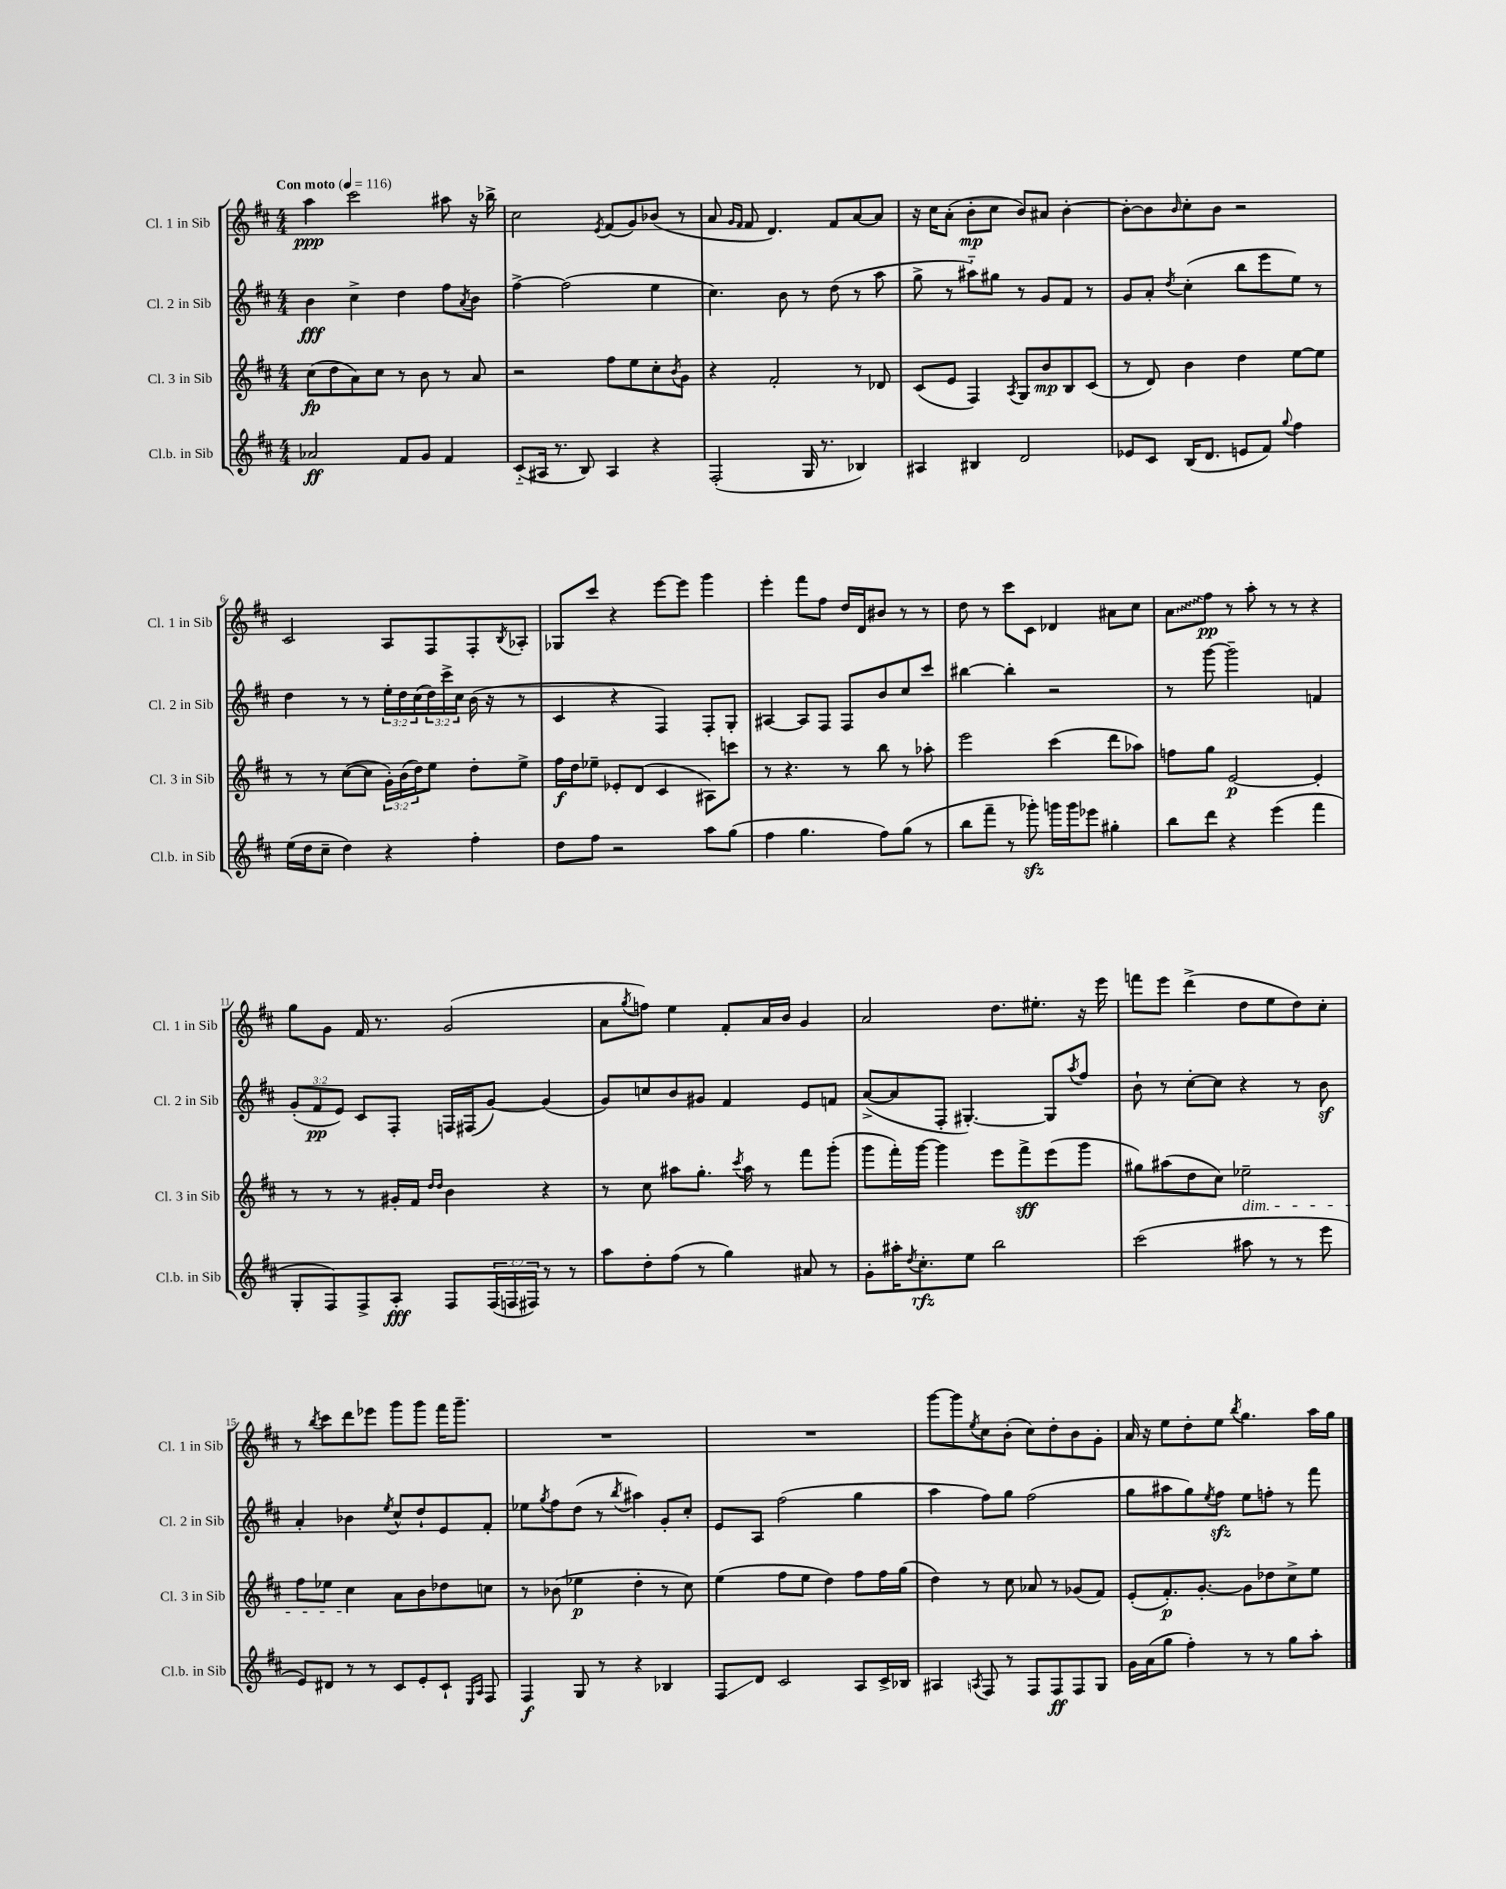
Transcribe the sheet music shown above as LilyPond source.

<<
\new StaffGroup <<
\new Staff = "s0" \with { instrumentName = "Cl. 1 in Sib" shortInstrumentName = "Cl. 1 in Sib" } {
    \clef treble \key d \major \numericTimeSignature \time 4/4 \tempo "Con moto" 4 = 116
    a''4\ppp cis'''2 ais''8 r16 bes''16-> |
    cis''2 \acciaccatura { e'8 } fis'8( g'8) bes'8( r8 |
    a'8 \grace { g'16 fis'16 } fis'8 d'4.) fis'8 a'8~ a'8 |
    r16 cis''16 a'8-.( b'8-.\mp cis''8 b'8) ais'8 b'4~-. |
    b'8~-. b'8 \grace { b'16 } cis''8-. b'8 r2 |
    cis'2 a8 fis8 fis8-. \acciaccatura { b8 } aes8-. |
    ges8 cis'''8 r4 e'''8~ e'''8 g'''4 |
    e'''4-. fis'''8 fis''8 d''16 d'16 bis'8 r8 r8 |
    d''8 r8 cis'''8 cis'8 des'4 ais'8 cis''8 |
    \once \override Glissando.style = #'zigzag a'8\glissando fis''8\pp r8 a''8-. r8 r8 r4 |
    g''8 g'8 fis'16 r8. g'2( |
    a'8 \acciaccatura { g''8 } f''8) e''4 fis'8-. a'16 b'16 g'4 |
    a'2 d''8. eis''8.-. r16 e'''16 |
    f'''8 e'''8 d'''4->( d''8 e''8 d''8) cis''8-. |
    r8 \acciaccatura { b''8 } cis'''8 d'''8 ees'''8 g'''8 g'''8 fis'''16 g'''8.-- |
    R1 |
    R1 |
    g'''8~ g'''8 \acciaccatura { e''8 } cis''8 b'8-.( cis''8) d''8-. b'8 g'8-. |
    a'16 r16 e''8 d''8-. e''8 \acciaccatura { b''8 } g''4. a''16 g''16 \bar "|." |
}
\new Staff = "s1" \with { instrumentName = "Cl. 2 in Sib" shortInstrumentName = "Cl. 2 in Sib" } {
    \clef treble \key d \major \numericTimeSignature \time 4/4 \override Staff.TupletNumber.text = #tuplet-number::calc-fraction-text
    b'4\fff cis''4-> d''4 fis''8 \acciaccatura { a'8 } b'8 |
    fis''4~-> fis''2( e''4 |
    cis''4.) b'8 r8 d''8( r8 a''8 |
    g''8-> r8 ais''8-_) gis''8 r8 g'8 fis'8 r8 |
    g'8 a'8-. \acciaccatura { d''8 } cis''4-.( b''8 e'''8 e''8) r8 |
    d''4 r8 r8 \tuplet 3/2 { e''16-. d''16 cis''16( } \tuplet 3/2 { d''16) cis'''16-> cis''16 } b'16( r16 r8 |
    cis'4 r4 fis4) fis8-. g8-. |
    ais4~ ais8 fis8 fis8 b'8 cis''8 cis'''8 |
    bis''4~ bis''4-. r2 |
    r8 g'''8~ g'''2-- f'4 |
    \tuplet 3/2 { g'8-.( fis'8\pp e'8) } cis'8 fis8-. f16 fis16( g'8~) g'4( |
    g'8) c''8 b'8 gis'8 fis'4 e'8 f'8 |
    a'8~->( a'8 fis8-. gis4.~-.) gis8 \acciaccatura { a''8 } fis''8 |
    b'8-! r8 cis''8~-. cis''8 r4 r8 b'8\sf |
    a'4-. bes'4 \acciaccatura { e''8 } cis''8-^ d''8-! e'8 fis'8-. |
    ees''8 \acciaccatura { g''8 } fis''8 d''8( r8 \acciaccatura { b''8 } ais''4) g'8-. cis''8-. |
    e'8 a8 fis''2( g''4 |
    a''4 fis''8) g''8 fis''2( |
    g''8 ais''8 g''8) \acciaccatura { e''8 } fis''8\sfz e''8 f''8-. r8 fis'''8 \bar "|." |
}
\new Staff = "s2" \with { instrumentName = "Cl. 3 in Sib" shortInstrumentName = "Cl. 3 in Sib" } {
    \clef treble \key d \major \numericTimeSignature \time 4/4 \override Staff.TupletNumber.text = #tuplet-number::calc-fraction-text
    cis''8\fp( d''8 a'8) cis''8 r8 b'8 r8 a'8 |
    r2 fis''8 e''8 cis''8-. \acciaccatura { b'8 } g'8 |
    r4 fis'2-. r8 des'8 |
    cis'8( e'8 fis4) \acciaccatura { a8 } g8 b'8\mp b8 cis'8( |
    r8 d'8) b'4 d''4 e''8~ e''8 |
    r8 r8 cis''8~( cis''8 \tuplet 3/2 { g'16-.) b'16( d''16) } e''8 d''8-. e''8-> |
    fis''16\f d''16 ees''8-- ees'8-. d'8( cis'4 ais8) c'''8 |
    r8 r4. r8 b''8 r8 aes''8-. |
    e'''2 cis'''4( d'''8 aes''8) |
    f''8 g''8 e'2~\p e'4-. |
    r8 r8 r8 gis'16-. fis'16 \grace { d''16 d''16 } b'4 r4 |
    r8 cis''8 ais''8 g''8.-. \acciaccatura { cis'''8 } ais''16 r8 fis'''8 g'''8-.( |
    g'''8 fis'''16-.) g'''16~ g'''4 e'''8 fis'''8->\sff e'''8( g'''8 |
    gis''8) ais''8( d''8 cis''8) ees''2--\dim |
    fis''8 ees''8 cis''4\! a'8 b'8 des''8 c''8 |
    r8 bes'8( ees''4\p d''4-. r8 cis''8) |
    e''4( fis''8 e''8 d''4) fis''8 fis''16 g''16( |
    d''4) r8 cis''8 aes'8 r8 ges'8( fis'8) |
    e'8-.( fis'8.-.\p) g'8.~-. g'8 des''8 cis''8-> e''8 \bar "|." |
}
\new Staff = "s3" \with { instrumentName = "Cl.b. in Sib" shortInstrumentName = "Cl.b. in Sib" } {
    \clef treble \key d \major \numericTimeSignature \time 4/4 \override Staff.TupletNumber.text = #tuplet-number::calc-fraction-text
    aes'2\ff fis'8 g'8 fis'4 |
    cis'8-_( ais16 r8. b8) ais4 r4 |
    fis2-.( g16 r8. bes4) |
    ais4 bis4 d'2 |
    ees'8 cis'8 b16( d'8. e'8 fis'8) \appoggiatura { g''8 } fis''4 |
    e''16( d''16 cis''8-- d''4) r4 fis''4-. |
    d''8 fis''8 r2 a''8 g''8( |
    fis''4 g''4. fis''8) g''8( r8 |
    b''8 fis'''8-- r8 ges'''8-.\sfz) g'''16 g'''16 ees'''8 gis''4-. |
    b''8 d'''8 r4 e'''4( fis'''4 |
    g8-. fis8) fis8-> a8-.\fff fis8 \tuplet 3/2 { fis16( f16 fis16) } r8 r8 |
    a''8 d''8-. fis''8( r8 g''4) ais'8 r8 |
    g'8-. ais''16-. \acciaccatura { d''8 } cis''8.-.\rfz e''8 b''2 |
    cis'''2( ais''8 r8 r8 e'''8 |
    e'8) dis'8 r8 r8 cis'8 e'8-. cis'8-! \grace { e16 a16 } fis8 |
    fis4\f g8 r8 r4 bes4 |
    fis8\glissando d'8 cis'2 a8 cis'16-> bes16 |
    ais4 \acciaccatura { a8 } fis8 r8 fis8 fis8\ff fis8 g8 |
    g'16 a'16( g''8 fis''4-.) r8 r8 g''8 a''8-. \bar "|." |
}
>>
>>
